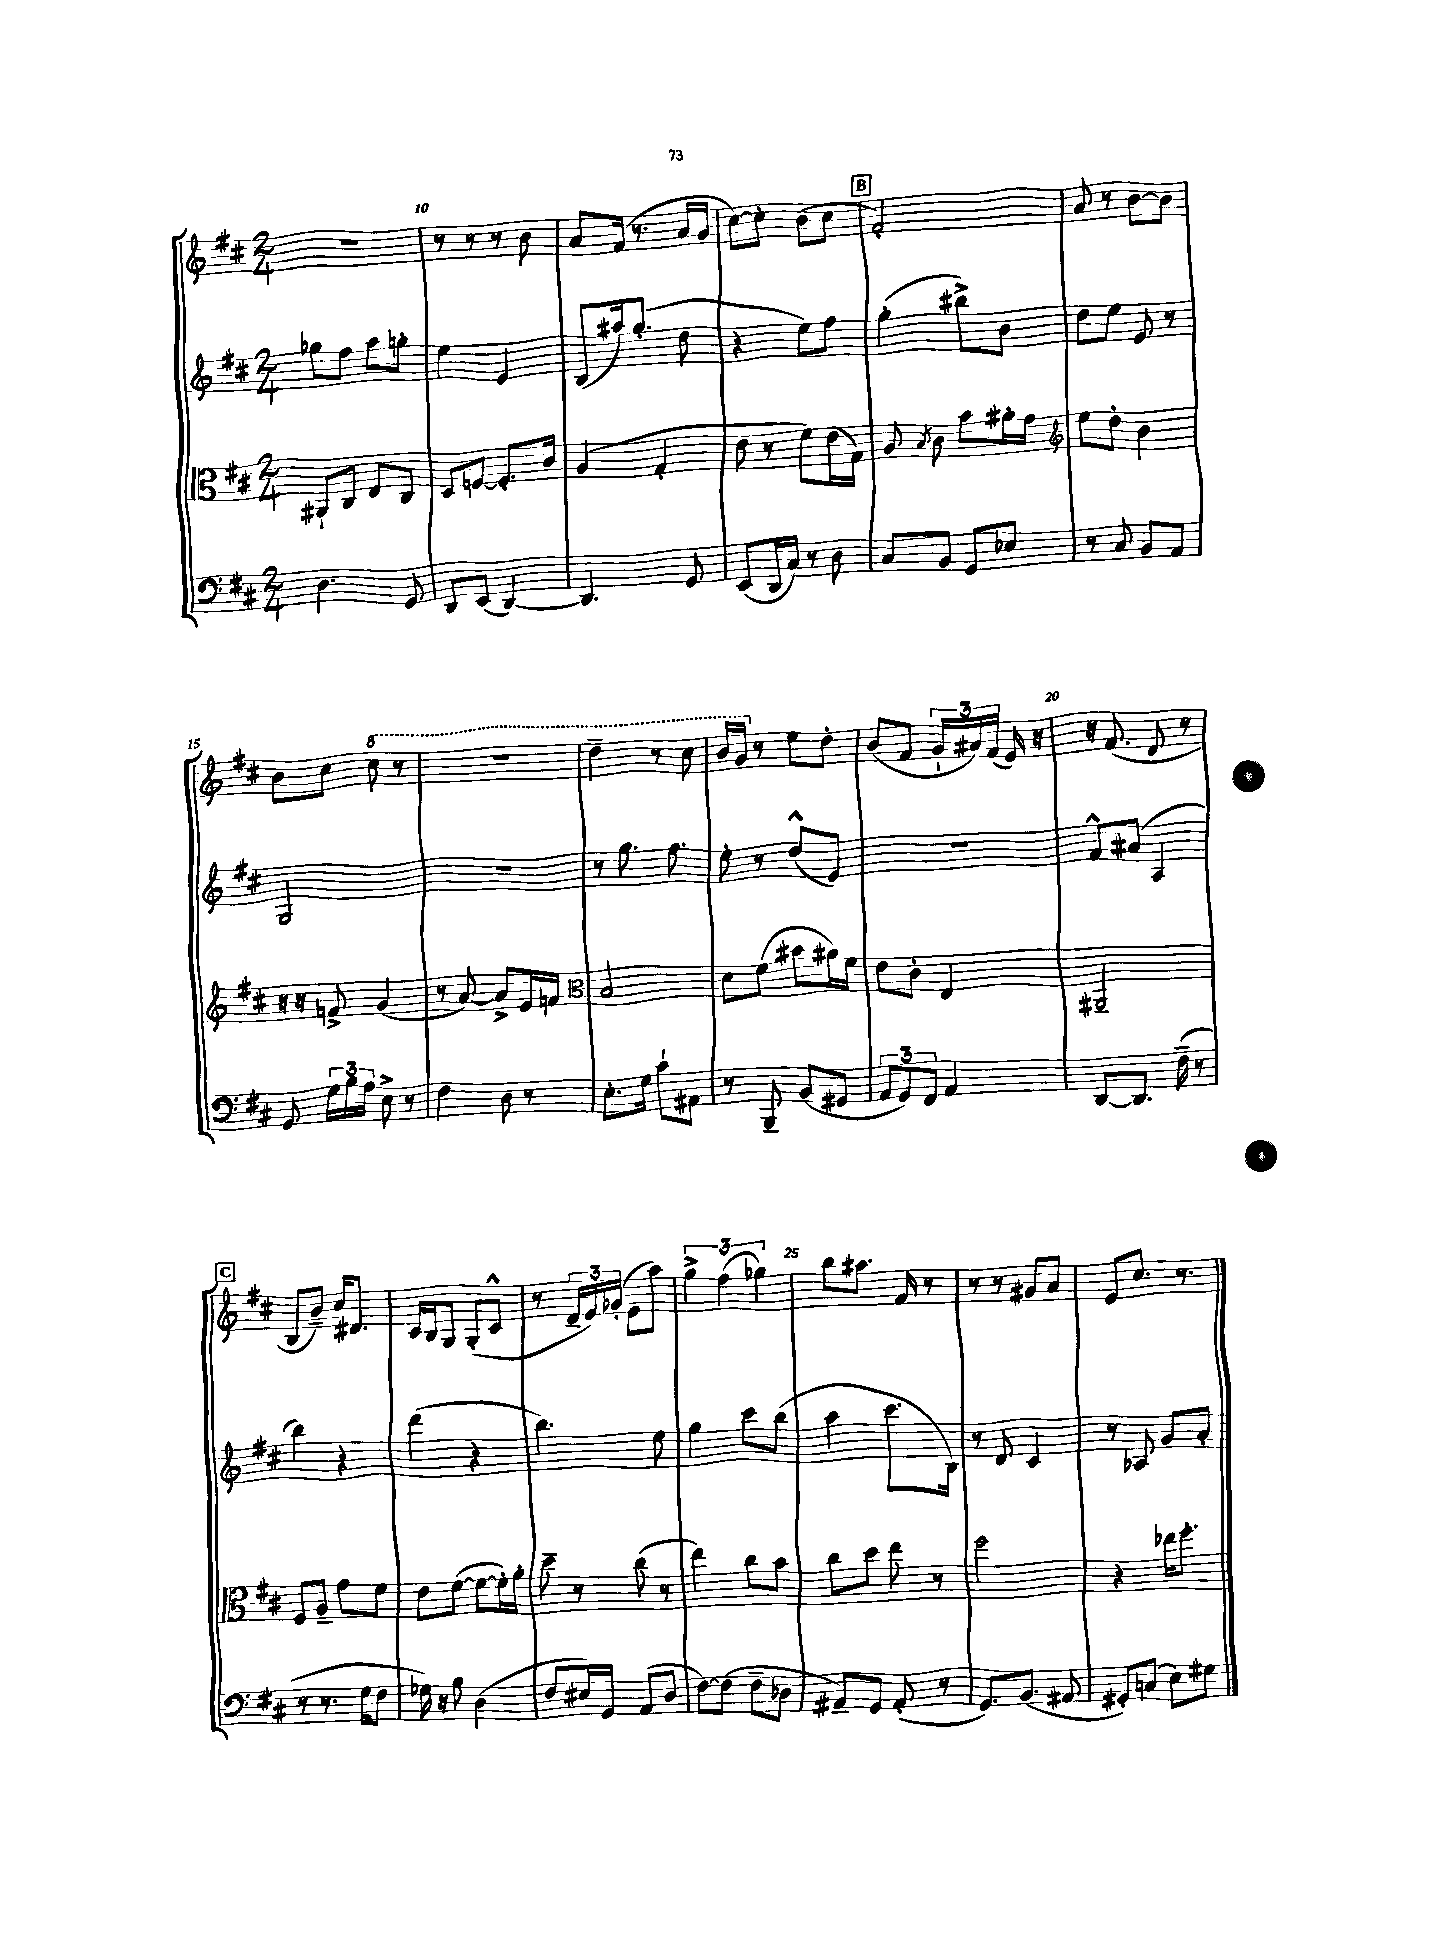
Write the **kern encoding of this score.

**kern	**kern	**kern	**kern
*part4	*part3	*part2	*part1
*staff4	*staff3	*staff2	*staff1
*clefF4	*clefC3	*clefG2	*clefG2
*k[f#c#]	*k[f#c#]	*k[f#c#]	*k[f#c#]
*M2/4	*M2/4	*M2/4	*M2/4
=9	=9	=9	=9
4.D\	8AA#X`/L	8gg-X\L	2r
.	8C#/J	8ff#\J	.
.	8E/L	8aa\L	.
8GG/	8C#/J	8ggn'\J	.
=10	=10	=10	=10
8DD/L	8D/L	4ee\	8r
(8EE/J	[8Fn/J	.	8r
[4DD/)	8.F'/L]	4e/	8r
.	.	.	8b\
.	16c#/Jk	.	.
=11	=11	=11	=11
4.DD/]	(4A/	(8B/L	8a/L
.	.	16aa#X/k)	(16f#/Jk
.	.	(8.gg'/J	8.r
.	4G'/	.	.
8GG/	.	8dd\	16a/LL
.	.	.	16g/JJ
=12	=12	=12	=12
(8EE/L	8e\	4r	[8cc#\L)
16DD/L	8r	.	8cc#'\J]
16C#/JJ)	.	.	.
8r	8f#\L)	8ee\L)	(8b\L
8D\	(16e\L	8ff#\J	8cc#\J
.	16G\JJ)	.	.
!!LO:REH:place=s1:t=B
=13	=13	=13	=13
8C#/L	8A/	(4gg'\	2f#'/)
.	8qB/	.	.
8BB/J	8c#\	.	.
8GG/L	8b\L	8bb#X^\L)	.
8E-X/J	16a#X'\L	8b\J	.
.	16g\JJ	.	.
=14	=14	=14	=14
*	*clefG2	*	*
8r	8ee\L	8dd\L	8a/
8C#/	8dd'\J	8ee\J	8r
8BB/L	4b\	8e/	[8b\L
8AA/J	.	8r	8b\J]
!!LO:LB:g=z
=15	=15	=15	=15
8GG/	16r	2G/	8b\L
.	16r	.	.
24G\LL	8fn^/	.	8cc#\J
24B\	.	.	.
24A\JJ	.	.	.
*	*	*	*8va
8E^\	(4g/	.	8ccc#\
8r	.	.	8r
=16	=16	=16	=16
4F#\	8r	2r	2r
.	[8a/)	.	.
8D\	8a^/L]	.	.
8r	16e/L	.	.
.	16fn/JJ	.	.
=17	=17	=17	=17
*	*clefC3	*	*
8.E'\L	2B/	8r	4ddd~\
.	.	8.gg\	.
16G\Jk	.	.	.
8c#`\L	.	.	8r
.	.	8.ff#\	.
8AA#X\J	.	.	8ccc#\
=18	=18	=18	=18
8r	8d\L	8ee'\	16bb/LL
.	.	.	16gg/JJ
*	*	*	*X8va
8BBB~/	(8f#\J	8r	8r
(8BB/L	8b#X\L	(8dd^^/L	8ee\L
8GG#X/J	16a#X\L)	8e/J)	8dd'\J
.	16f#\JJ	.	.
=19	=19	=19	=19
12AA/L	8e\L	2r	(8b/L
12GG/)	.	.	.
.	8c#'\J	.	8f#/J
12FF#/J	.	.	.
4AA/	4E/	.	24g`/LL
.	.	.	24a#X/)
.	.	.	(24f#/JJ
.	.	.	16e/)
.	.	.	16r
=20	=20	=20	=20
[8DD/L	2AA#X~/	8f#^^/L	16r
.	.	.	(8.f#/
8.DD/J]	.	(8a#X/J	.
.	.	4A/	8d/
(16F#~\	.	.	.
8r	.	.	8r
!!LO:LB:g=z
!!LO:REH:place=s1:t=C
=21	=21	=21	=21
8r	8F#/L	4bb\)	8B/L
8.r	8A~/J	.	8b~/J)
.	8g\L	4r	16cc#/KL
16G\KL	.	.	8.d#X/J
8F#\J	8f#\J	.	.
=22	=22	=22	=22
16G-X\)	8e\L	(4ddd\	16c#/LL
16r	.	.	16B/J
8B\	([8f#\J	.	8G/J
(4D\	8f#\L_	4r	(8G'/L
.	16f#'\L])	.	8c#^^/J
.	16a'\JJ	.	.
=23	=23	=23	=23
8F#/L	8dd~\	4.bb\)	8r
16E#X/L)	8r	.	24d~/LL
.	.	.	24e/)
16GG/JJ	.	.	.
.	.	.	(24g-X'/JJ
(8AA/L	(8cc#\	.	8e\L
8D/J	8r	8ee\	8aa\J)
=24	=24	=24	=24
[8F#\L)	4ee\)	4gg\	6gg^\
(8F#\J]	.	.	.
.	.	.	(6ff#\
8F#~\L	8cc#\L	8ccc#\L	.
.	.	.	6gg-X\)
8D-X\J	8b\J	(8bb\J	.
=25	=25	=25	=25
8AA#X~/L)	8cc#\L	4aa\	8bb\L
8GG/J	8dd\J	.	8.aa#X\J
(8AA#'/	8ee\	8.ccc#\L	.
.	.	.	16f#/
8r	8r	.	8r
.	.	16B\Jk)	.
=26	=26	=26	=26
8.GG/L)	2ff#\	8r	8r
.	.	8d/	8r
(8.BB/J	.	.	.
.	.	4c#/	8g#X/L
8AA#X/	.	.	8a/J
=27	=27	=27	=27
8GG#X'/L)	4r	8r	8e/L
(8Cn/J	.	8A-X/	8.cc#/J
8E\L)	16ee-X\KL	8g/L	.
.	8.ff#'\J	.	8.r
8G#X\J	.	8a'/J	.
==	==	==	==
*-	*-	*-	*-
